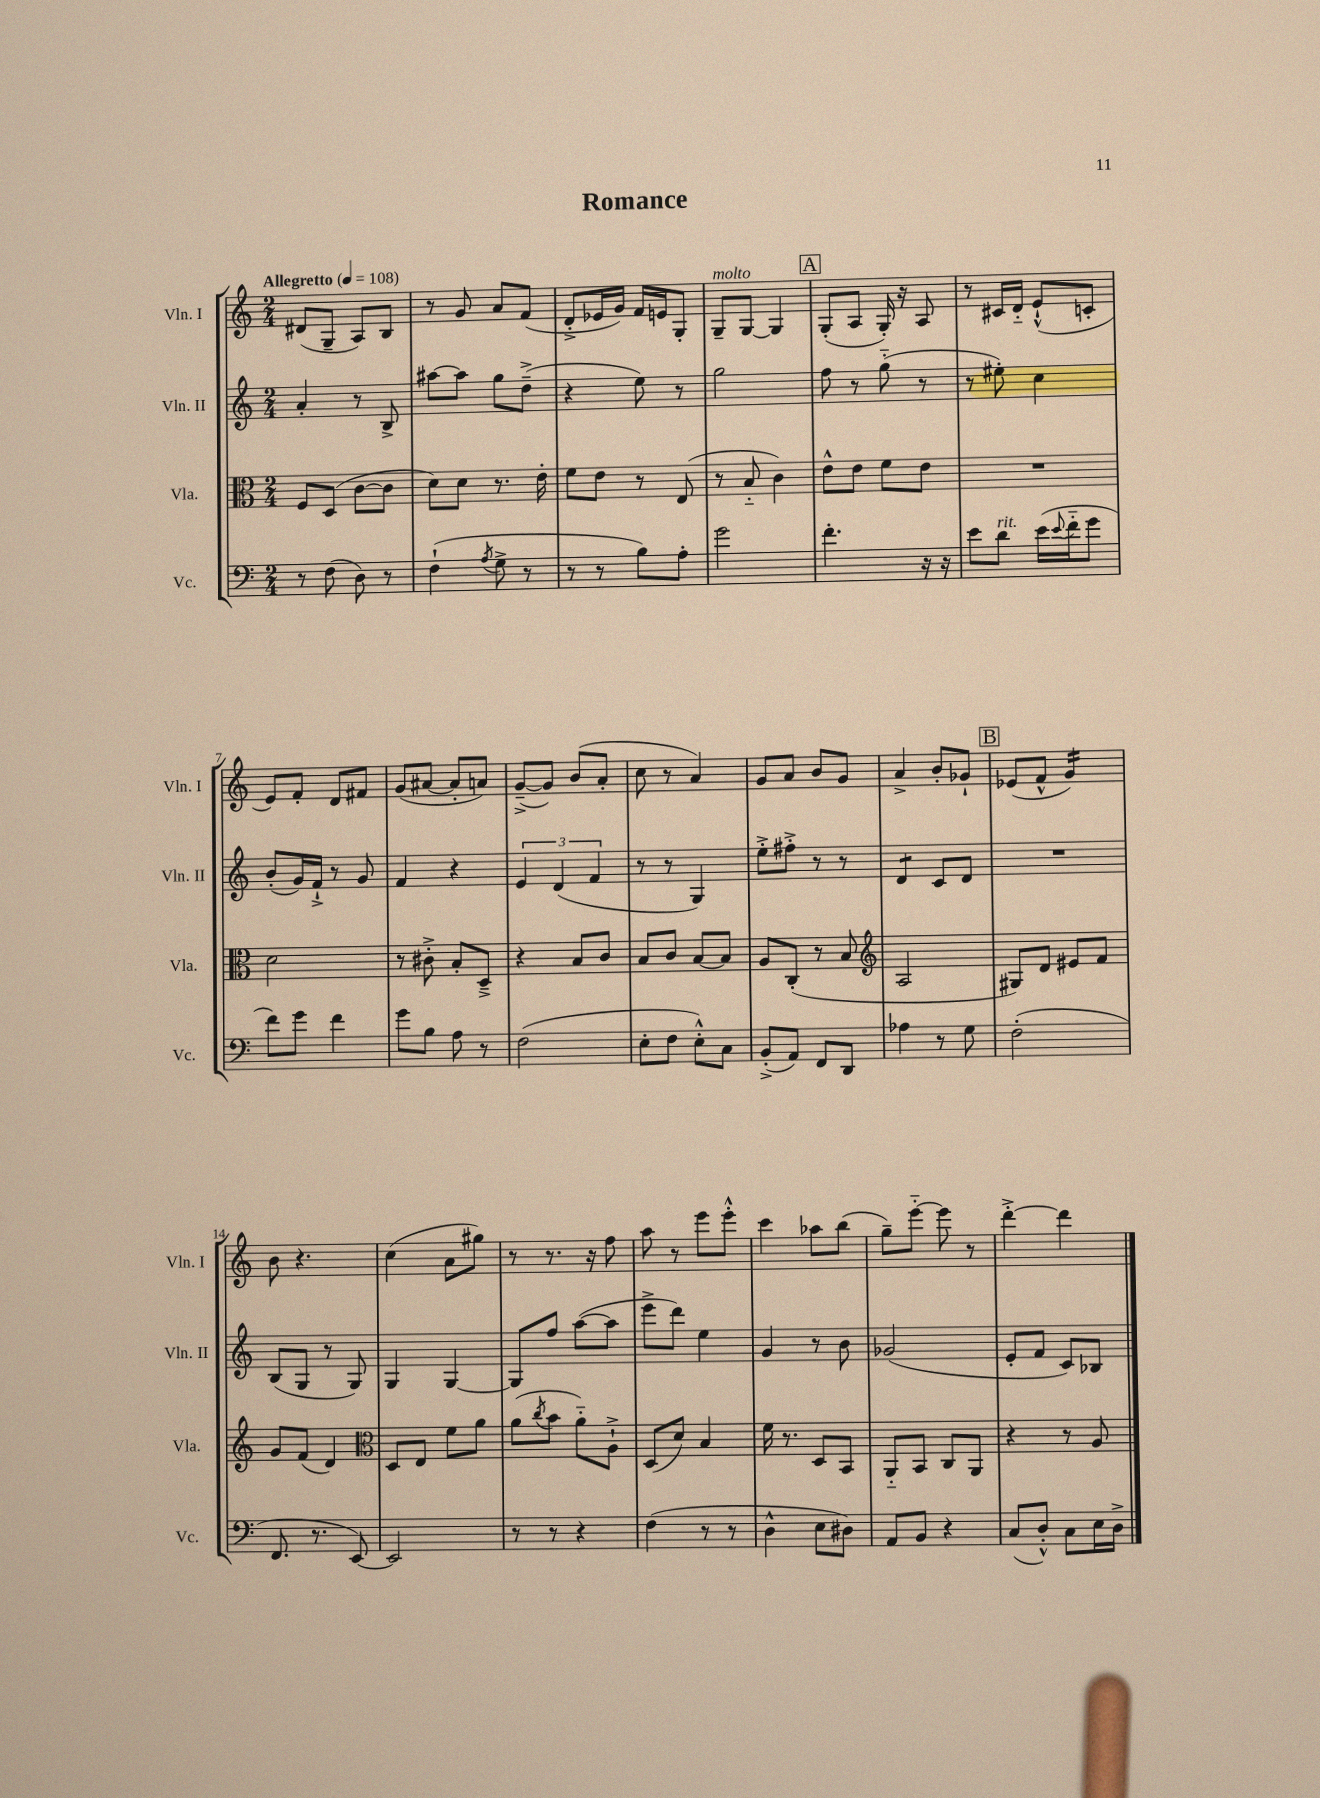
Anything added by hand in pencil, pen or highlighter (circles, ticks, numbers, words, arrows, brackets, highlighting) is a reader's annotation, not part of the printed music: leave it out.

**kern	**kern	**kern	**kern
*staff4	*staff3	*staff2	*staff1
*clefF4	*clefC3	*clefG2	*clefG2
*k[]	*k[]	*k[]	*k[]
*M2/4	*M2/4	*M2/4	*M2/4
*MM108	*MM108	*MM108	*MM108
8r	8F	4a'	(8d#
(8F	(8D	.	8G~
8D)	[8c	8r	8A)
8r	8c]	8B^	8B
=	=	=	=
(4F`	8d)	[8aa#	8r
.	8d	8aa#]	8g
8qA	.	.	.
8G^	8.r	8gg	8a
8r	.	(8dd~^	(8f
.	16e'	.	.
=	=	=	=
8r	8f	4r	8d'^
8r	8e	.	16e-
.	.	.	16g)
8B)	8r	8ee)	16f
.	.	.	16e
8A'	(8E	8r	8G'
=	=	=	=
2g	8r	2gg	8G~
.	8B'~	.	[8G
.	4c)	.	4G]
=	=	=	=
4.f'	8e^^	8ff	(8G'
.	8e	8r	8A
.	8f	(8gg'~	16G')
.	.	.	16r
16r	8e	8r	8A
16r	.	.	.
=	=	=	=
8e	2r	8r	8r
8d	.	8ee#')	16c#
.	.	.	16d'~
(16e	.	4cc	(8e`^^
8qqe	.	.	.
16f'~	.	.	.
8g	.	.	8c'
=	=	=	=
8f)	2d	(8b'	8e)
8g	.	16g)	8f'
.	.	16f`^	.
4f	.	8r	8d
.	.	8g	8f#
=	=	=	=
8g	8r	4f	(8g
8B	8c#'^	.	[8a#
8A	8B'	4r	8a#']
8r	8D~^	.	8a)
=	=	=	=
(2F	4r	6e	([8g~^
.	.	.	8g])
.	.	(6d	.
.	8B	.	(8b
.	.	6f	.
.	8c	.	8a'
=	=	=	=
8E'	8B	8r	8cc
8F	8c	8r	8r
8E'^^)	[8B	4G)	4a)
8C	8B]	.	.
=	=	=	=
(8BB'^	8A	8ee'^	8g
8AA)	(8C'	8ff#'^	8a
8FF	8r	8r	8b
8DD	8B	8r	8g
=	=	=	=
*	*clefG2	*	*
4A-	2A	4d	4a^
8r	.	8c	8b'
8G	.	8d	8g-`
=	=	=	=
(2F'	8G#)	2r	(8e-
.	8d	.	8f^^
.	8e#	.	4g)
.	8f	.	.
=	=	=	=
8.FF	8g	(8B	8b
.	(8f	8G	4.r
8.r	.	.	.
.	4d)	8r	.
[8EE)	.	8G)	.
=	=	=	=
*	*clefC3	*	*
2EE]	8D	4G	(4cc
.	8E	.	.
.	8f	[4G	8a
.	8a	.	8gg#)
=	=	=	=
8r	(8a	8G]	8r
.	8qcc	.	.
8r	8b	8ff	8.r
4r	8a'~)	([8aa	.
.	.	.	16r
.	8A`^	8aa]	8ff
=	=	=	=
(4F	(8D	8eee^	8aa
.	8d)	8ddd)	8r
8r	4B	4ee	8eee
8r	.	.	8eee'^^
=	=	=	=
4D^^	16f	4g	4ccc
.	8.r	.	.
8E	8D	8r	8aa-
8D#)	8BB	8b	(8bb
=	=	=	=
8AA	8AA'~	(2g-	8gg~)
8BB	8BB	.	[8eee'~
4r	8C	.	8eee]
.	8AA	.	8r
=	=	=	=
(8C	4r	8e'	[4ddd'^
8D'^^)	.	8f	.
8C	8r	8c)	4ddd]
16E	8A	8B-	.
16D^	.	.	.
==	==	==	==
*-	*-	*-	*-
